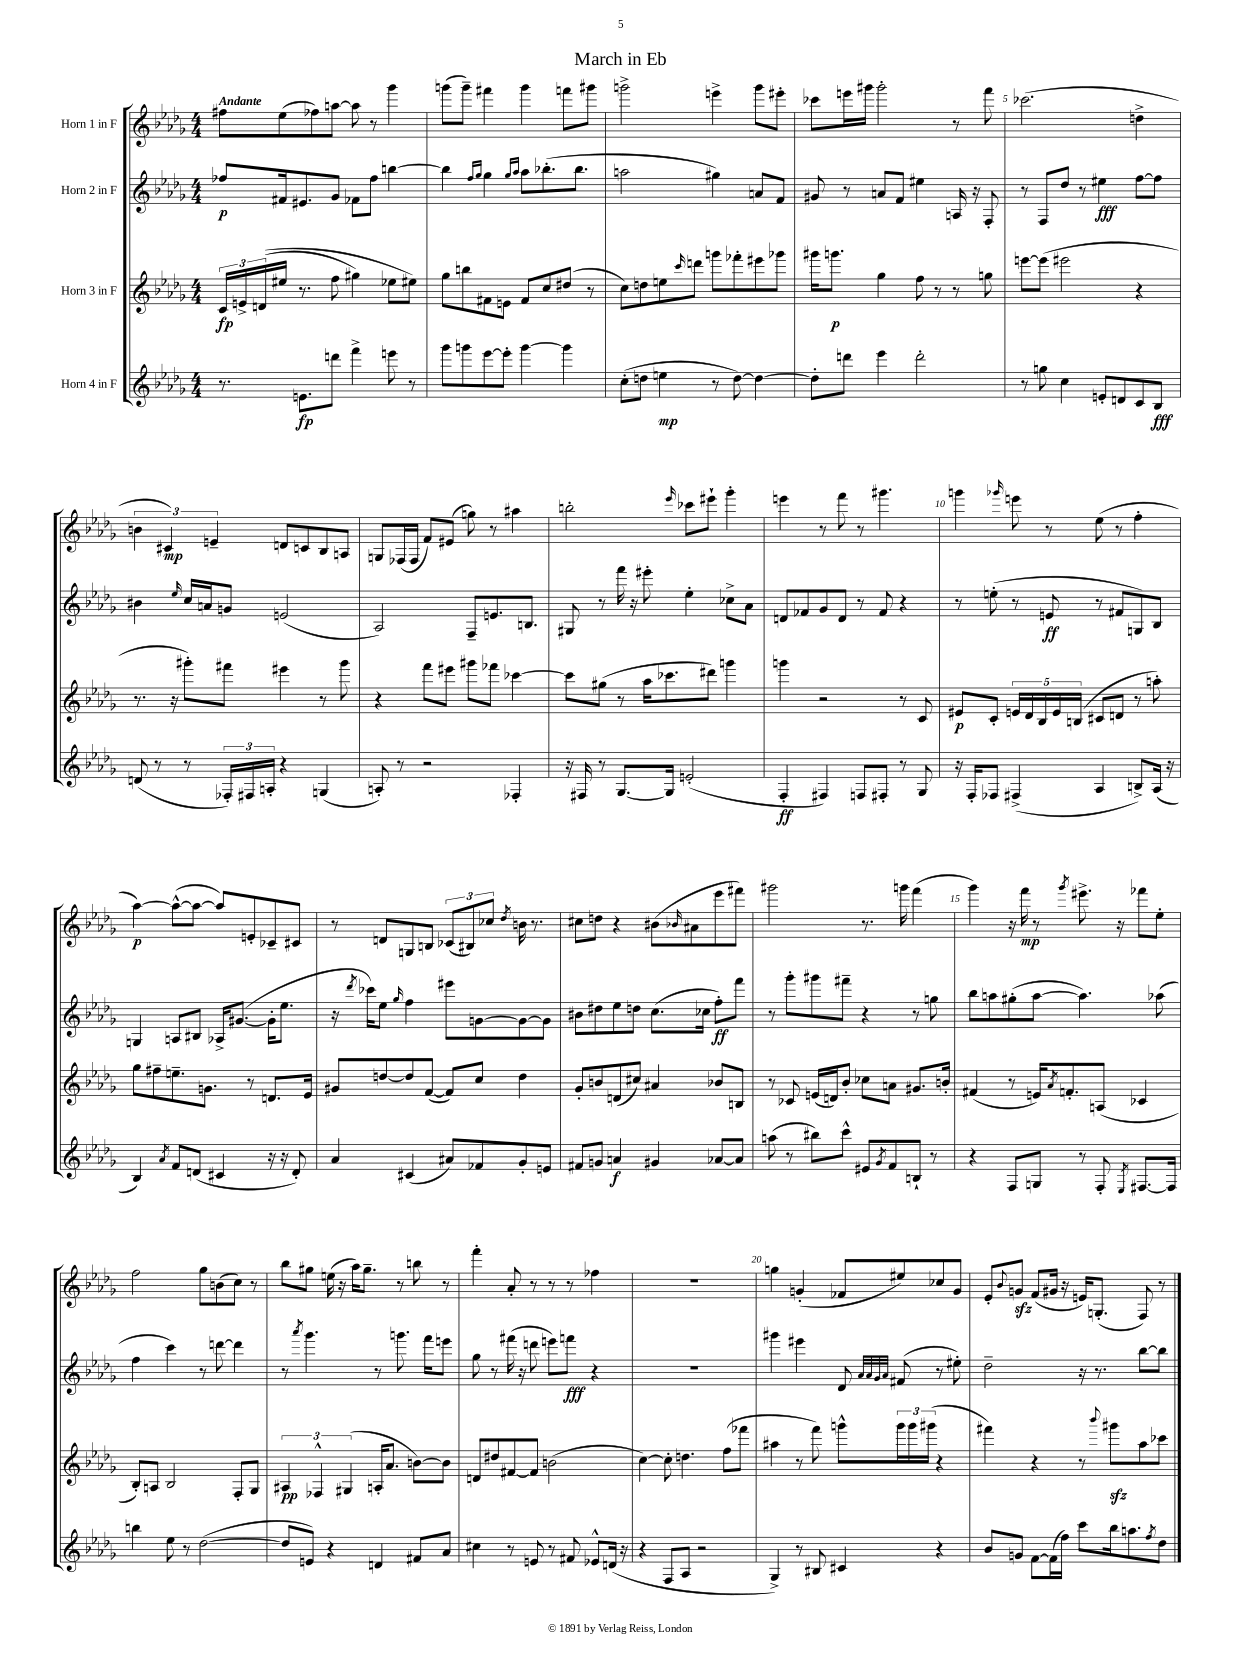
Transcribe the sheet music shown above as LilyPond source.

\header { title = "March in Eb" }
<<
\new StaffGroup <<
\new Staff = "s0" \with { instrumentName = "Horn 1 in F" } {
    \clef treble \key des \major \numericTimeSignature \time 4/4 \tempo "Andante"
    fis''8 ees''8( fes''8) a''8~ a''8 r8 ges'''4 |
    g'''8( g'''8--) fis'''4 g'''4 f'''8 gis'''8 |
    g'''2-> e'''4-> g'''8 eis'''8-. |
    ces'''8 e'''16 gis'''16 gis'''2-. r8 f'''8 |
    ces'''2.( d''4-> |
    \tuplet 3/2 { b'4 cis'4\mp) e'4-- } d'8 c'8 bes8 a8 |
    g8 fes16( fes16 f'8) eis'8( g''8) r8 ais''4 |
    b''2-. \grace { ees'''16 } ces'''8 eis'''8-! ges'''4-. |
    e'''4 r8 f'''8 r8 gis'''4. |
    g'''4 \grace { ges'''16 } e'''8 r8 ees''8( r8 f''4-. |
    aes''4~\p) aes''8~-^( aes''8~ aes''8) e'8-. ces'8-- cis'8 |
    r8 d'8 g8 b8 \tuplet 3/2 { ces'8( bis8) ces''8 } \acciaccatura { des''8 } b'16 r8. |
    cis''8 d''8 r4 bis'8( \grace { bes'16 } ais'8 ees'''8 fis'''8) |
    gis'''2 r8. g'''16 f'''4( |
    ges'''4) r16 f'''16\mp r8 \acciaccatura { ges'''8 } eis'''8.-> r16 fes'''8 ees''8-. |
    f''2 ges''8 b'8( c''8) r8 |
    bes''8 gis''8 e''16( r16 aes''16) gis''8.-- r8 b''8 r8 |
    f'''4-. aes'8-. r8 r8 r8 fes''4 |
    R1 |
    g''4 g'4-.( fes'8 eis''8) ces''8 g'8 |
    ees'8-. \appoggiatura { bes'8 } g'8\sfz f'8( gis'16 r16 e'16) g8.-.( f8) r8 \bar "|." |
}
\new Staff = "s1" \with { instrumentName = "Horn 2 in F" } {
    \clef treble \key des \major \numericTimeSignature \time 4/4
    fes''8\p fis'16 eis'8. ges'8 fes'8 fes''8 b''4~ |
    b''4 \grace { f''16 ges''16 } ges''4 \grace { ges''16 aes''16 } aes''8 bes''8.-.( bes''8. |
    a''2 gis''4) a'8 f'8 |
    gis'8 r8 a'8 f'8 eis''4 a16 r16 f8-. |
    r8 f8 des''8 r8 eis''4\fff f''8~ f''8 |
    bis'4 \grace { ees''16 } c''16 a'16 g'8 e'2( |
    aes2) f8-- e'8. b8. |
    gis8 r8 f'''16 r16 eis'''8-. ees''4-. ces''8-> aes'8 |
    d'8 fes'8 ges'8 d'8 r8 fes'8 r4 |
    r8 e''8-.( r8 e'8\ff r8 fis'8 g8) bes8 |
    g4 a8 bis8 aes16-> gis'8.~( gis'16-. ees''8. |
    r16 \acciaccatura { des'''8 } ces'''16) ees''8 \grace { ges''16 } f''4 eis'''8 g'8~ g'8~ g'8 |
    bis'8 dis''8 ees''8 d''8 c''8.( ces''16 f''8-.\ff) f'''8 |
    r8 ges'''8-. gis'''8 fis'''8-- r4 r8 g''8 |
    bes''8 a''8 gis''8-.( a''8~ a''4.) aes''8( |
    f''4 c'''4) r8 d'''8~ d'''4 |
    r8 \acciaccatura { aes'''8 } ges'''4. r8 g'''8. f'''16 e'''8 |
    ges''8 r8 fis'''16( r16 d'''8 e'''8) f'''8\fff r4 |
    R1 |
    gis'''4 eis'''4 des'8 \grace { aes'32 aes'32 ges'32 aes'32 } fis'8( r8 eis''8-.) |
    des''2-- r16 r8. bes''8~ bes''8 \bar "|." |
}
\new Staff = "s2" \with { instrumentName = "Horn 3 in F" } {
    \clef treble \key des \major \numericTimeSignature \time 4/4
    \tuplet 3/2 { c'16\fp e'16-> d'16(\( } eis''16 r8. f''8 gis''4) ees''8 eis''8\) |
    ges''8 b''8 fis'8 e'8 fis'8 c''8 dis''8( r8 |
    c''8) d''8 e''8 \grace { c'''16 } d'''8 g'''8 fes'''8-. eis'''8 ges'''8 |
    gis'''16 g'''8.\p ges''4 f''8 r8 r8 g''8 |
    e'''8~ e'''8( eis'''2 r4 |
    r8. r16 gis'''8-.) fis'''8 eis'''4 r8 gis'''8 |
    r4 f'''8 eis'''8 gis'''8 fes'''8 ces'''4~ |
    ces'''8 gis''8( r8 aes''16 ces'''8. dis'''8) g'''4 |
    g'''4 r2 r8 c'8 |
    eis'8\p c'8-. \tuplet 5/4 { e'16 des'16 bes16 e'16 b16( } cis'8 d'8 r8 a''8-.) |
    ges''8 fis''8-- e''8.-- g'8. r8 d'8. ees'16 |
    gis'8 d''8~ d''8 f'8~( f'8) c''8 d''4 |
    ges'8-. b'8 d'8( cis''8) ais'4 bes'8 b8 |
    r8 ces'8 e'16( d'16) bes'8-. ces''8 a'8 gis'8. b'16-. |
    fis'4( r8 e'16) \acciaccatura { aes'8 } f'8.-. a8( ces'4 |
    bes8-.) a8 bes2 f8-. ges8 |
    \tuplet 3/2 { ais4\pp fes4-^ gis4( } a16-. aes'8. b'8~) b'8 |
    d'8 dis''8 fis'8~ fis'8 b'2( |
    c''4~) c''8-. d''4. f''8( fes'''8 |
    ais''4 r8 f'''8) g'''8-^ \tuplet 3/2 { g'''16 g'''16 gis'''16( } r4 |
    fis'''4) r4 r8 \appoggiatura { bes'''8 } gis'''8\sfz aes''8 ces'''8 \bar "|." |
}
\new Staff = "s3" \with { instrumentName = "Horn 4 in F" } {
    \clef treble \key des \major \numericTimeSignature \time 4/4
    r8. e'8.\fp d'''8 f'''4-> e'''8 r8 |
    ges'''8 g'''8 ees'''8~ ees'''8-. g'''4~ g'''4 |
    c''8-.( d''8 e''4\mp r8 d''8~) d''4~ |
    d''8-. d'''8 ees'''4 d'''2-. |
    r8 g''8 c''4 e'8-. d'8 c'8 bes8\fff |
    d'8( r8 r8 \tuplet 3/2 { fes16-.) fis16 a16-. } r4 g4( |
    a8-.) r8 r2 fes4-. |
    r16 fis16 r8 ges8.~ ges16 e'2-.( |
    f4-.\ff fis4) f8 fis8-. r8 ges8 |
    r16 f16-. fes8 fis4->( aes4 b8->) aes16( r16 |
    bes4) \acciaccatura { aes'8 } f'8 d'8( cis'4 r16 r16 d'8-.) |
    aes'4 cis'4( ais'8) fes'8 ges'8-. e'8 |
    fis'8 g'8 a'4\f gis'4 aes'8~ aes'8 |
    a''8( r8 bis''8) c'''8-^ eis'8 \acciaccatura { ges'8 } f'8 b8-! r8 |
    r4 f8 g8 r8 f8-. \acciaccatura { ees8 } fis8.~ fis16 |
    b''4 ees''8 r8 des''2~( |
    des''8 e'8) r4 d'4 fis'8 aes'8 |
    cis''4 r8 e'8 r8 fis'8 ees'8-^ d'16( r16 |
    r4 f8 aes8 r2 |
    ges4->) r8 bis8 cis'4 r4 |
    bes'8 g'8 f'8~ f'16( f''16) c'''8 bes''16 a''8. \acciaccatura { f''8 } des''8 \bar "|." |
}
>>
>>
\layout { \context { \Score \override BarNumber.break-visibility = ##(#f #t #t) barNumberVisibility = #(every-nth-bar-number-visible 5) } }
